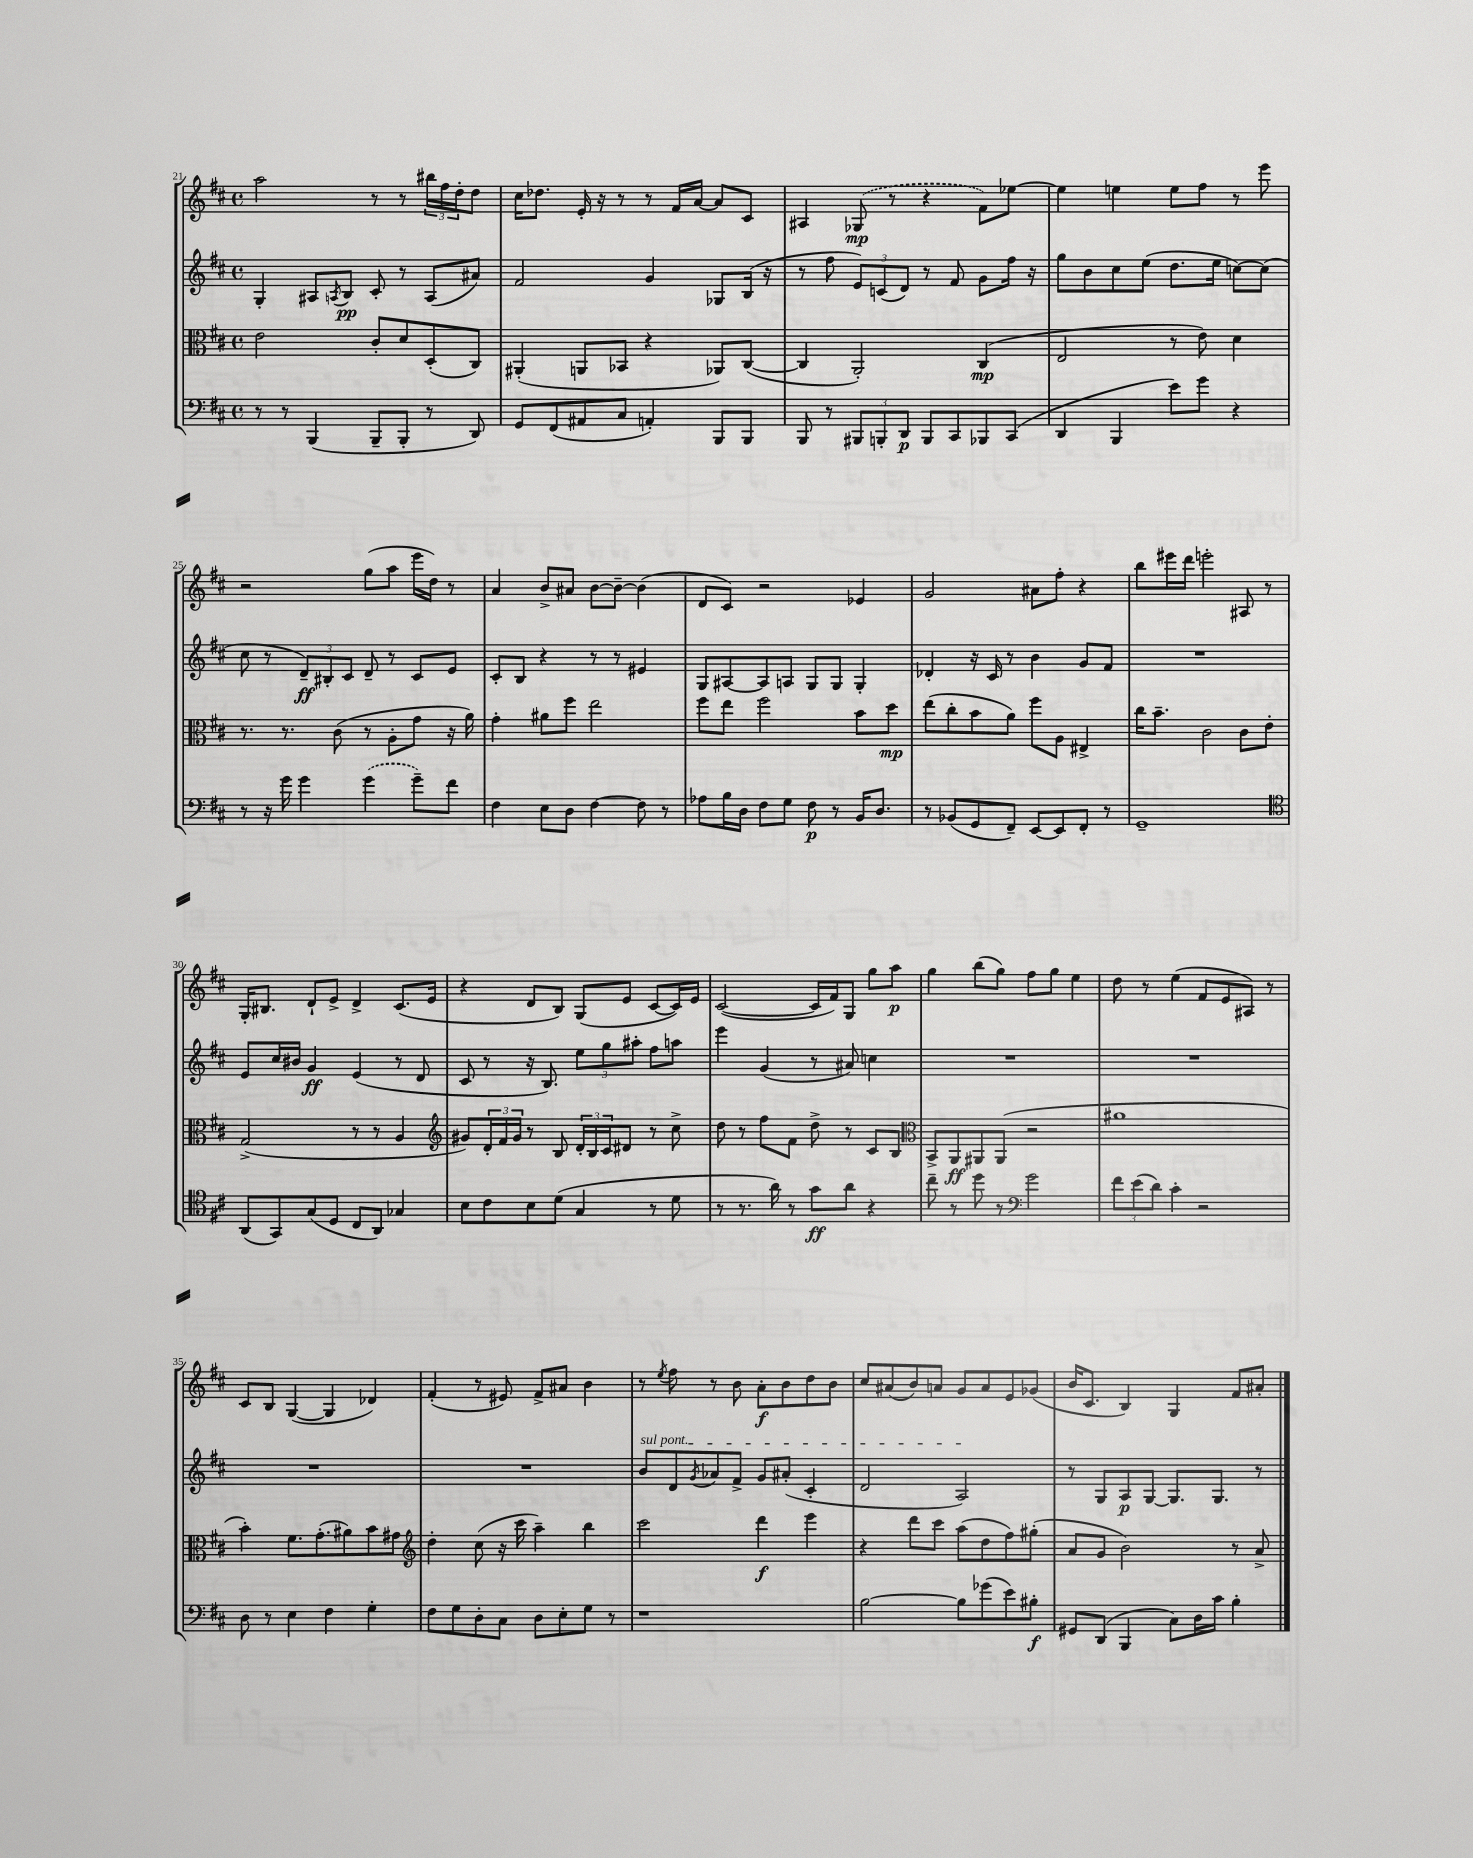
<<
\new StaffGroup <<
\new Staff = "s0" {
    \clef treble \key d \major \defaultTimeSignature \time 4/4
    a''2 r8 r8 \tuplet 3/2 { bis''16 fis''16 d''16-. } d''8 |
    cis''16 des''8. e'16-. r16 r8 r8 fis'16 a'16~ a'8 cis'8 |
    ais4 \once \slurDashed ges8\mp( r8 r4 fis'8) ees''8~ |
    ees''4 e''4 e''8 fis''8 r8 e'''8 |
    r2 g''8( a''8 e'''16 d''16) r8 |
    a'4 b'8-> ais'8 b'8~ b'8~-- b'4( |
    d'8 cis'8) r2 ees'4 |
    g'2 ais'8 fis''8-. r4 |
    b''8 eis'''16 d'''16 e'''2-. ais8 r8 |
    g16-. bis8. d'8-! e'8-> d'4-> cis'8.( e'16 |
    r4 d'8 b8) g8( e'8 cis'8~ cis'16) e'16 |
    cis'2~( cis'16 fis'16) g8 g''8 a''8\p |
    g''4 b''8( g''8) fis''8 g''8 e''4 |
    d''8 r8 e''4( fis'8 e'8 ais8) r8 |
    cis'8 b8 g4~( g4 des'4) |
    fis'4-.( r8 eis'8) fis'8-> ais'8 b'4 |
    r8 \acciaccatura { e''8 } fis''8 r8 b'8 a'8-.\f b'8 d''8 b'8 |
    cis''8 ais'8( b'8) a'8 g'8 a'8 e'8 ges'8( |
    b'16 cis'8. b4) g4 fis'8 ais'8-. \bar "|." |
}
\new Staff = "s1" {
    \clef treble \key d \major \defaultTimeSignature \time 4/4
    g4-. ais8 \acciaccatura { a8 } b8\pp cis'8-. r8 a8( ais'8) |
    fis'2 g'4 ges8 b16( r16 |
    r8 fis''8 \tuplet 3/2 { e'8) c'8( d'8) } r8 fis'8 g'8 fis''16 r16 |
    g''8 b'8 cis''8 e''8( d''8. e''16 c''8~) c''8( |
    cis''8 r8 \tuplet 3/2 { d'8--\ff) bis8-. cis'8 } d'8-- r8 cis'8 e'8 |
    cis'8-. b8 r4 r8 r8 eis'4 |
    g8 ais8~ ais8 a8 g8 g8 g4-. |
    des'4-. r16 cis'16 r8 b'4 g'8 fis'8 |
    R1 |
    e'8 cis''16 bis'16 g'4\ff e'4( r8 d'8 |
    cis'8 r8 r16 b8.) \tuplet 3/2 { e''8 g''8 ais''8-. } fis''8 a''8 |
    e'''4 g'4( r8 ais'8) c''4 |
    R1 |
    R1 |
    R1 |
    R1 |
    \once \override TextSpanner.bound-details.left.text = \markup { \italic "sul pont." } b'8\startTextSpan d'8 \acciaccatura { g'8 } aes'8 fis'8-> g'8 ais'8-.( cis'4-. |
    d'2 a2\stopTextSpan) |
    r8 g8 a8\p g8~ g8. g8. r8 \bar "|." |
}
\new Staff = "s2" {
    \clef alto \key d \major \defaultTimeSignature \time 4/4
    e'2 cis'8-. d'8 d8-.( cis8) |
    ais,4-.( a,8 bes,8 r4 aes,8) cis8~( |
    cis4 a,2-.) cis4\mp( |
    e2 r8 e'8) d'4 |
    r8. r8. cis'8( r8 a8-. g'8 r16 a'16) |
    g'4-. ais'8 fis''8 e''2 |
    fis''8 e''8 fis''2 b'8 d''8\mp |
    e''8( cis''8-. b'8 a'8) fis''8 a8 eis4-> |
    cis''16 b'8.-- cis'2 cis'8 e'8-. |
    g2->( r8 r8 a4 |
    \clef treble gis'8) \tuplet 3/2 { d'16-. fis'16 gis'16 } r8 b8 \tuplet 3/2 { d'16-. b16 cis'16 } dis'8 r8 cis''8-> |
    d''8 r8 fis''8 fis'8 d''8-> r8 cis'8 b8 |
    \clef alto b,8-> a,8\ff ais,8 ais,8( r2 |
    ais'1 |
    b'4-.) fis'8. g'8.-.( ais'8) b'8 gis'8 |
    \clef treble d''4-. cis''8( r16 cis'''16 a''4--) b''4 |
    cis'''2 d'''4\f e'''4 |
    r4 d'''8 cis'''8 a''8( d''8 fis''8) gis''8-.( |
    a'8 g'8 b'2) r8 a'8-> \bar "|." |
}
\new Staff = "s3" {
    \clef bass \key d \major \defaultTimeSignature \time 4/4
    r8 r8 b,,4( b,,8-- b,,8-. r8 d,8) |
    g,8 fis,8( ais,8 cis8 a,4-.) b,,8 b,,8 |
    b,,8 r8 \tuplet 3/2 { bis,,8 b,,8-. d,8\p } b,,8 cis,8 bes,,8 cis,8( |
    d,4 b,,4 e'8) g'8 r4 |
    r8 r16 g'16 g'4 \once \slurDashed g'4( g'8--) fis'8 |
    fis4 e8 d8 fis4~ fis8 r8 |
    aes8 b16 d16 fis8 g8 fis8\p r8 b,16 d8. |
    r8 bes,8( g,8 fis,8--) e,8~ e,8 fis,8-. r8 |
    g,1-- |
    \clef tenor a,8( g,8) g8( d8 cis8 a,8) ges4 |
    b8 cis'8 b8 d'8( g4 r8 d'8 |
    r8 r8. a'16) r8 g'8\ff a'8 r4 |
    cis''8-- r8 d''8 r8 \clef bass g'2 |
    \tuplet 3/2 { fis'8 e'8( d'8) } cis'4-. r2 |
    d8 r8 e4 fis4 g4-. |
    fis8 g8 d8-. cis8 d8 e8-. g8 r8 |
    r1 |
    b2~ b8 ges'8( e'8) bis8-.\f |
    gis,8 d,8( b,,4 cis8) d16 cis'16 b4-. \bar "|." |
}
>>
>>
\layout { \context { \Score currentBarNumber = #21 } }
